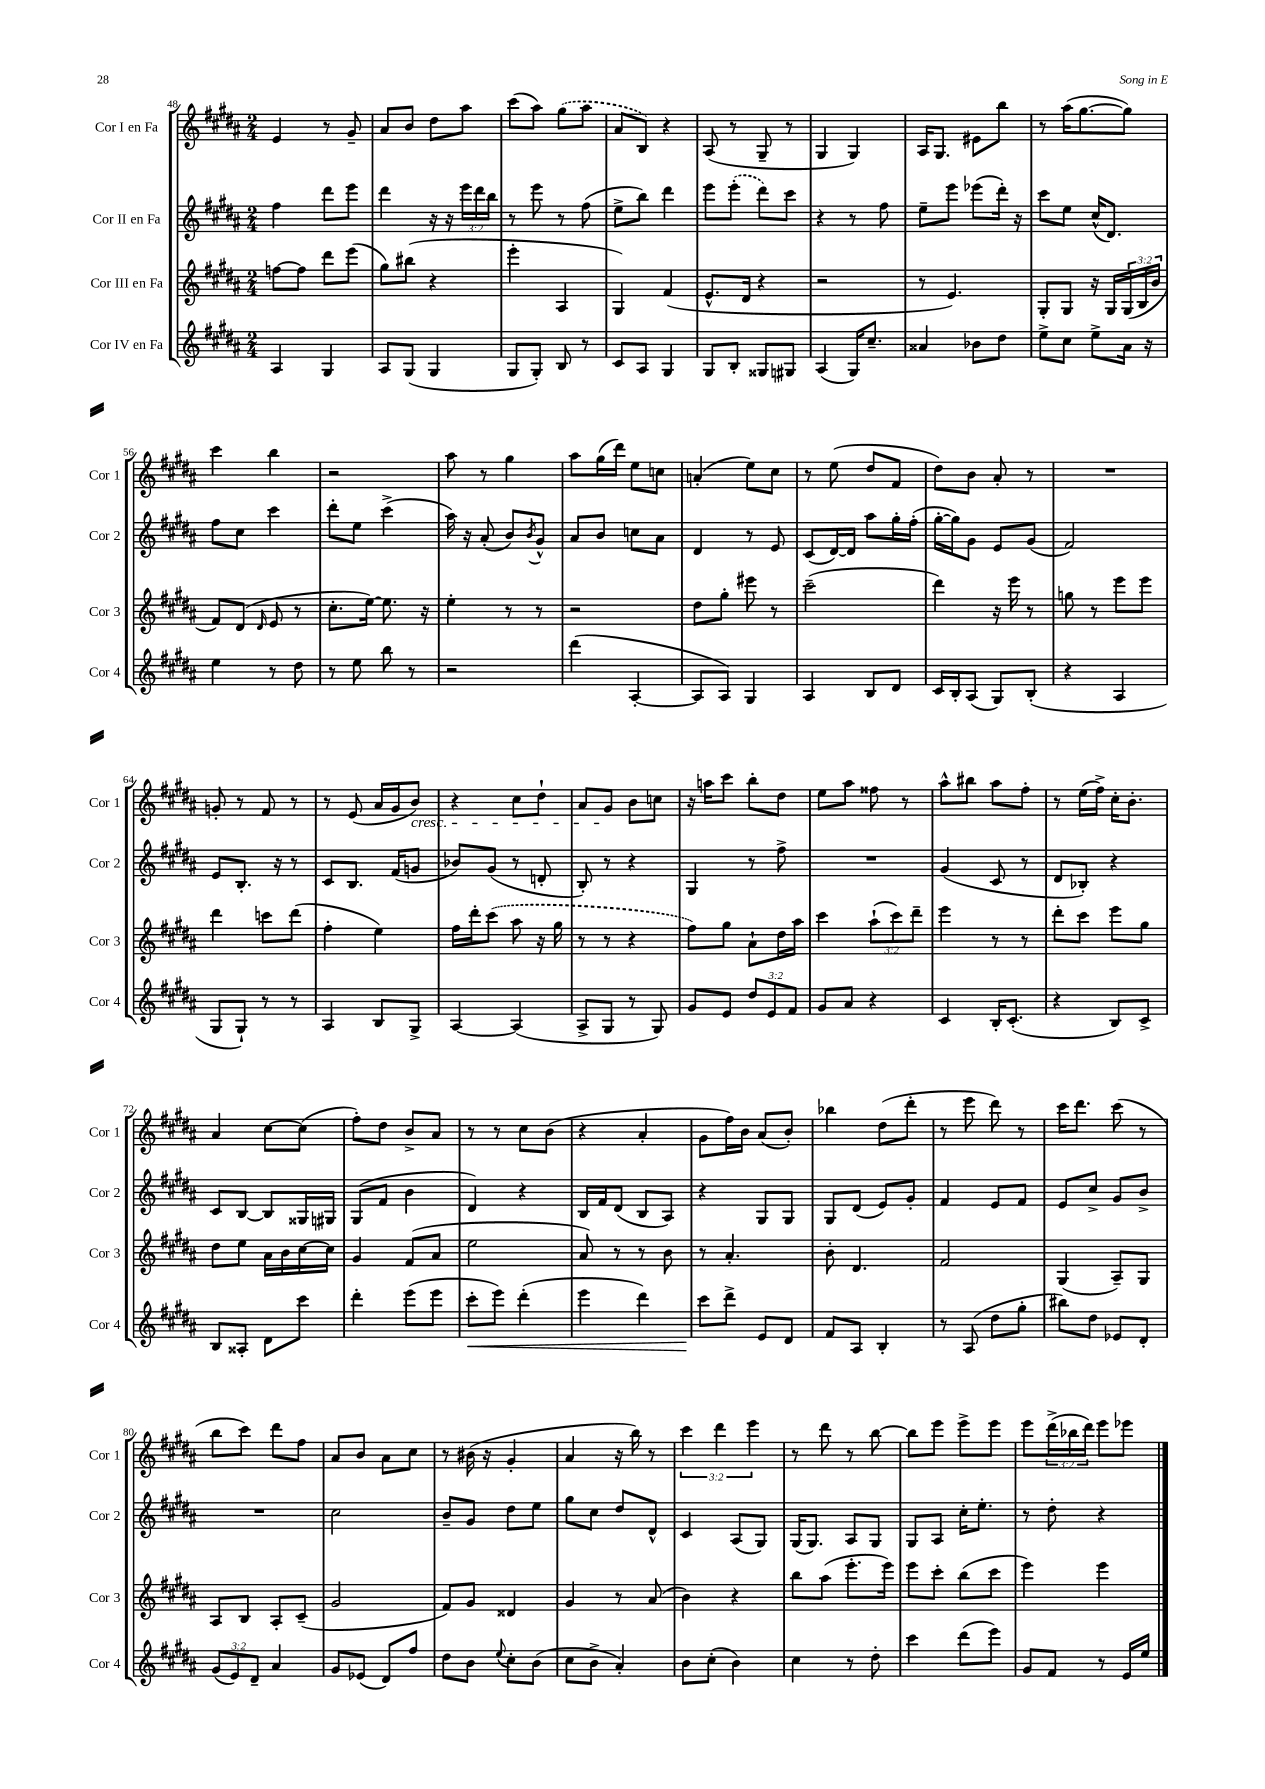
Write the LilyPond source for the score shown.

<<
\new StaffGroup <<
\new Staff = "s0" \with { instrumentName = "Cor I en Fa" shortInstrumentName = "Cor 1" } {
    \clef treble \key b \major \numericTimeSignature \time 2/4 \override Staff.TupletNumber.text = #tuplet-number::calc-fraction-text
    e'4 r8 gis'8-- |
    ais'8 b'8 dis''8 ais''8 |
    cis'''8( ais''8) \once \slurDashed gis''8( ais''8 |
    ais'8 b8) r4 |
    ais8( r8 gis8-- r8 |
    gis4 gis4) |
    ais16 gis8. eis'8 b''8 |
    r8 ais''16( gis''8.~ gis''8) |
    cis'''4 b''4 |
    r2 |
    ais''8 r8 gis''4 |
    ais''8 gis''16( dis'''16) e''8 c''8 |
    a'4-.( e''8) cis''8 |
    r8 e''8( dis''8 fis'8 |
    dis''8) b'8 ais'8-. r8 |
    R2 |
    g'8-. r8 fis'8 r8 |
    r8 e'8( ais'16 gis'16 b'8\cresc) |
    r4 cis''8 dis''8-! |
    ais'8 gis'8\! b'8 c''8 |
    r16 a''16 cis'''8 b''8-. dis''8 |
    e''8 ais''8 fisis''8 r8 |
    ais''8-^ bis''8 ais''8 fis''8-. |
    r8 e''16( fis''16->) cis''16-. b'8.-. |
    ais'4 cis''8~ cis''8( |
    fis''8-.) dis''8 b'8-> ais'8 |
    r8 r8 cis''8 b'8( |
    r4 ais'4-. |
    gis'8 fis''16) b'16 ais'8( b'8-.) |
    bes''4 dis''8( dis'''8-. |
    r8 e'''8 dis'''8) r8 |
    cis'''16 dis'''8. cis'''8( r8 |
    b''8 cis'''8) dis'''8 fis''8 |
    ais'8 b'8 ais'8 cis''8 |
    r8 bis'16( r16 gis'4-. |
    ais'4 r16 b''16) r8 |
    \tuplet 3/2 { cis'''4 dis'''4 e'''4 } |
    r8 dis'''8 r8 b''8~ |
    b''8 e'''8 e'''8-> e'''8 |
    e'''8 \tuplet 3/2 { dis'''16->( bes''16 dis'''16) } e'''8 ees'''8 \bar "|." |
}
\new Staff = "s1" \with { instrumentName = "Cor II en Fa" shortInstrumentName = "Cor 2" } {
    \clef treble \key b \major \numericTimeSignature \time 2/4 \override Staff.TupletNumber.text = #tuplet-number::calc-fraction-text
    fis''4 dis'''8 e'''8 |
    dis'''4 r16 r16 \tuplet 3/2 { e'''16 dis'''16 b''16 } |
    r8 e'''8 r8 fis''8( |
    e''8-> b''8) dis'''4 |
    e'''8 \once \slurDashed e'''8-.( dis'''8) cis'''8 |
    r4 r8 fis''8 |
    e''8-- e'''8 ees'''8( dis'''16-.) r16 |
    cis'''8 e''8 cis''16-^( dis'8.) |
    fis''8 cis''8 cis'''4 |
    dis'''8-. e''8 cis'''4->( |
    ais''16) r16 ais'8-.( b'8) \acciaccatura { b'8 } gis'8-^ |
    ais'8 b'8 c''8 ais'8 |
    dis'4 r8 e'8 |
    cis'8( dis'16~) dis'16 ais''8 gis''16-. fis''16-.( |
    gis''16~-. gis''16) gis'8 e'8 gis'8( |
    fis'2) |
    e'8 b8.-. r16 r8 |
    cis'8 b8. fis'16( g'8 |
    bes'8) gis'8( r8 d'8-. |
    b8-.) r8 r4 |
    gis4 r8 fis''8-> |
    R2 |
    gis'4( cis'8 r8 |
    dis'8 bes8-.) r4 |
    cis'8 b8~ b8 gisis16 gis16 |
    gis8( fis'8 b'4 |
    dis'4) r4 |
    b16 fis'16 dis'8( b8 ais8) |
    r4 gis8 gis8 |
    gis8 dis'8( e'8) gis'8-. |
    fis'4 e'8 fis'8 |
    e'8 cis''8-> gis'8 b'8-> |
    R2 |
    cis''2 |
    b'8-- gis'8 dis''8 e''8 |
    gis''8 cis''8 dis''8 dis'8-^ |
    cis'4 ais8( gis8) |
    gis16( gis8.) ais8 gis8 |
    gis8 ais8 cis''16-. e''8.-. |
    r8 dis''8-. r4 \bar "|." |
}
\new Staff = "s2" \with { instrumentName = "Cor III en Fa" shortInstrumentName = "Cor 3" } {
    \clef treble \key b \major \numericTimeSignature \time 2/4 \override Staff.TupletNumber.text = #tuplet-number::calc-fraction-text
    f''8~ f''8 dis'''8 e'''8( |
    gis''8) bis''8( r4 |
    e'''4-. ais4 |
    gis4) fis'4( |
    e'8.-^ dis'16 r4 |
    r2 |
    r8 e'4.) |
    gis8-. gis8 r16 gis16 \tuplet 3/2 { gis16( b16 b'16 } |
    fis'8) dis'8( \grace { dis'16 } e'8 r8 |
    cis''8.-. e''16~) e''8. r16 |
    e''4-. r8 r8 |
    r2 |
    dis''8 gis''8-. eis'''8 r8 |
    cis'''2--( |
    dis'''4) r16 e'''16 r8 |
    g''8 r8 e'''8 e'''8 |
    dis'''4 c'''8 dis'''8( |
    fis''4-. e''4) |
    fis''16 dis'''16-. \once \slurDashed cis'''8( ais''8 r16 gis''16 |
    r8 r8 r4 |
    fis''8) gis''8 ais'8-! dis''16 ais''16 |
    cis'''4 \tuplet 3/2 { ais''8-!( cis'''8) dis'''8-- } |
    e'''4 r8 r8 |
    dis'''8-. cis'''8 e'''8 gis''8 |
    dis''8 e''8 ais'16 b'16 cis''16~ cis''16 |
    gis'4 fis'8( ais'8 |
    e''2 |
    ais'8) r8 r8 b'8 |
    r8 ais'4.-. |
    b'8-. dis'4. |
    fis'2 |
    gis4( ais8--) gis8 |
    ais8 b8 ais8-. cis'8--( |
    gis'2 |
    fis'8) gis'8 disis'4 |
    gis'4 r8 ais'8( |
    b'4) r4 |
    b''8 ais''8( e'''8.-. e'''16) |
    e'''8 cis'''8-. b''8( cis'''8 |
    e'''4) e'''4 \bar "|." |
}
\new Staff = "s3" \with { instrumentName = "Cor IV en Fa" shortInstrumentName = "Cor 4" } {
    \clef treble \key b \major \numericTimeSignature \time 2/4 \override Staff.TupletNumber.text = #tuplet-number::calc-fraction-text
    ais4 gis4 |
    ais8 gis8( gis4 |
    gis8 gis8-.) b8 r8 |
    cis'8 ais8 gis4 |
    gis8 b8-. gisis8 gis8 |
    ais4( gis16) cis''8.-- |
    aisis'4 bes'8 dis''8 |
    e''8-> cis''8 e''8-> ais'16 r16 |
    e''4 r8 dis''8 |
    r8 e''8 b''8 r8 |
    r2 |
    dis'''4( ais4~-. |
    ais8 ais8) gis4 |
    ais4 b8 dis'8 |
    cis'16 b16-. ais8( gis8) b8-.( |
    r4 ais4 |
    gis8 gis8-!) r8 r8 |
    ais4 b8 gis8-> |
    ais4~ ais4( |
    ais8-> gis8 r8 gis8) |
    gis'8 e'8 \tuplet 3/2 { dis''8 e'8 fis'8 } |
    gis'8 ais'8 r4 |
    cis'4 b16-. cis'8.-.( |
    r4 b8) cis'8-> |
    b8 aisis8-. dis'8 cis'''8 |
    dis'''4-. e'''8( e'''8 |
    cis'''8-.\< e'''8) dis'''4-.( |
    e'''4 dis'''4) |
    cis'''8\! dis'''8-> e'8 dis'8 |
    fis'8 ais8 b4-. |
    r8 ais8( dis''8 gis''8-. |
    bis''8) dis''8 ees'8 dis'8-. |
    \tuplet 3/2 { gis'8( e'8) dis'8-- } ais'4 |
    gis'8 ees'8( dis'8) fis''8 |
    dis''8 b'8 \appoggiatura { e''8 } cis''8-. b'8( |
    cis''8 b'8-> ais'4-.) |
    b'8 cis''8-.( b'4) |
    cis''4 r8 dis''8-. |
    cis'''4 dis'''8( e'''8) |
    gis'8 fis'8 r8 e'16 e''16 \bar "|." |
}
>>
>>
\layout { \context { \Score currentBarNumber = #48 } }
